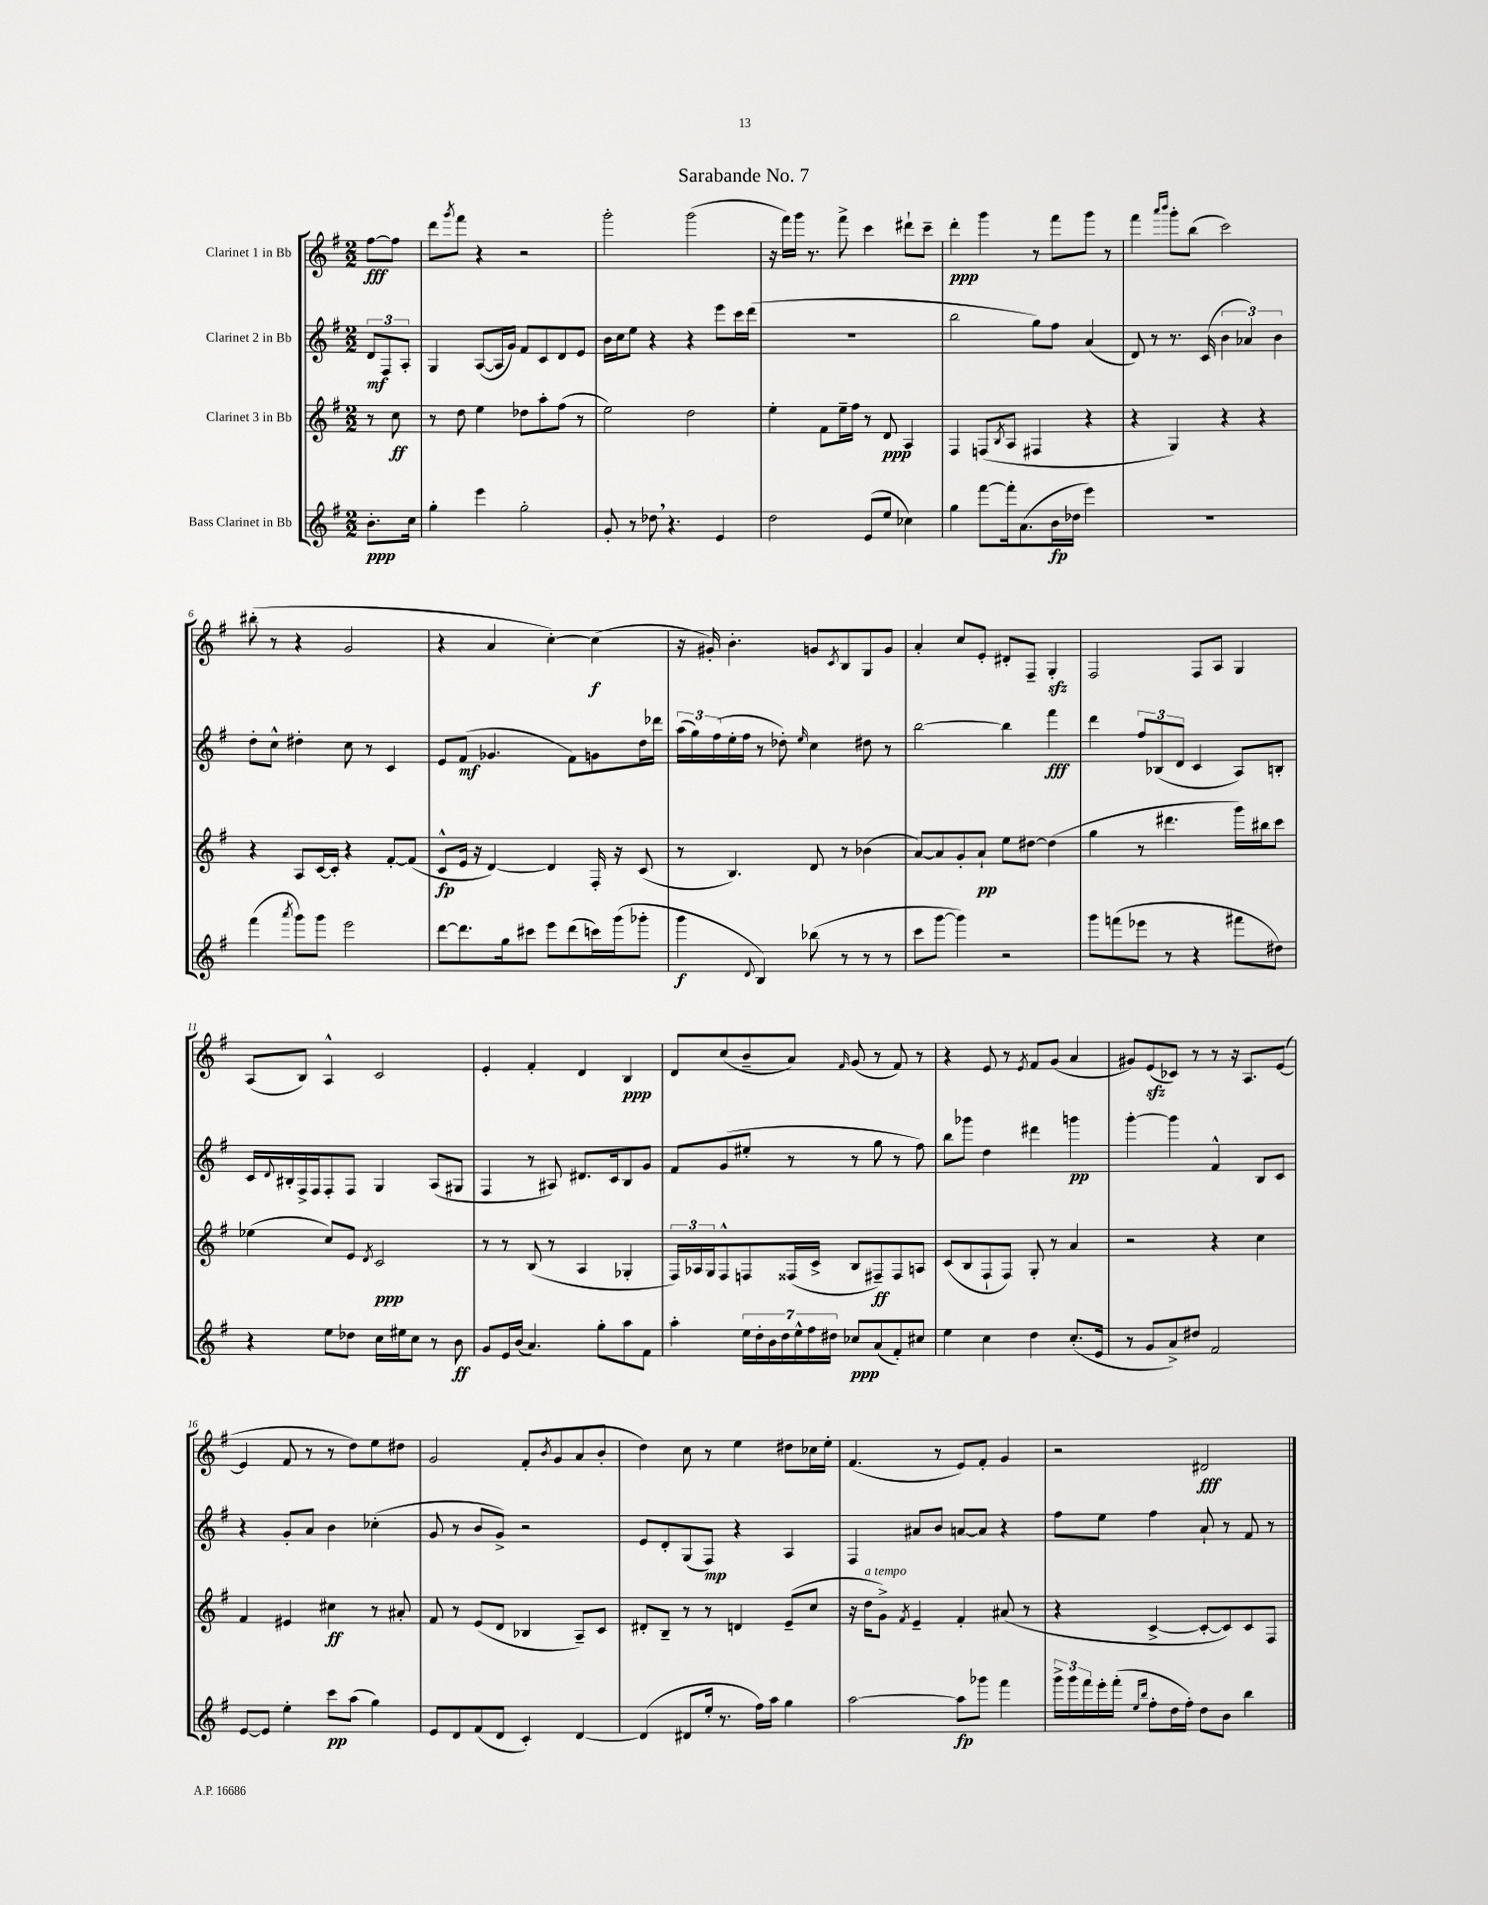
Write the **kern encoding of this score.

**kern	**kern	**kern	**kern
*staff4	*staff3	*staff2	*staff1
*clefG2	*clefG2	*clefG2	*clefG2
*k[f#]	*k[f#]	*k[f#]	*k[f#]
*M2/2	*M2/2	*M2/2	*M2/2
8.b'	8r	12d	[8ff#
.	.	12F#	.
.	8cc	.	8ff#]
.	.	12A'	.
16cc	.	.	.
=	=	=	=
4gg'	8r	4G	8ddd
.	.	.	8qggg
.	8dd	.	8fff#
4eee	4ee	([8A	4r
.	.	16A]	.
.	.	16g)	.
2gg'	8dd-	8f#	2r
.	8aa'	8c	.
.	(8ff#	8d	.
.	8r	8e	.
=	=	=	=
8g'	2ee)	16b	2ggg'
.	.	16cc	.
8r	.	8ee	.
8dd-	.	4r	.
4.r	.	.	.
.	2dd	4r	(2ggg
4e	.	8eee	.
.	.	16ccc	.
.	.	(16ddd	.
=	=	=	=
2dd	4ee'	1r	16r
.	.	.	16fff#)
.	.	.	16ggg
.	.	.	8.r
.	8f#	.	.
.	16ee~	.	8fff#^
.	16ff#	.	.
(8e	8r	.	4ccc
8ee	8d	.	.
4cc-)	4A	.	8ddd#`
.	.	.	8ccc~
=	=	=	=
4gg	4F#	2bb	4ddd'
[8fff#	(8F	.	4ggg
.	8qB	.	.
16fff#']	8A	.	.
(8.a	.	.	.
.	4F#	8gg)	8r
16b	.	8ff#	8fff#
16dd-	.	.	.
4eee)	4r	(4a	8ggg
.	.	.	8r
=	=	=	=
1r	4r	8d)	4fff#
.	.	8r	.
.	.	.	16qqaaa
.	.	.	16qqbbb
.	4G)	8.r	8ggg'
.	.	.	(8bb
.	.	(16c	.
.	4r	6b	2ccc)
.	.	6a-)	.
.	4r	.	.
.	.	6b	.
=	=	=	=
(4fff#	4r	8dd'	(8bb#'
.	.	8cc^^	8r
8qaaa	.	.	.
8ggg)	8A	4dd#'	4r
8ggg	[16c	.	.
.	16c']	.	.
2eee	4r	8cc	2g
.	.	8r	.
.	[8f#'	4c	.
.	(8f#]	.	.
=	=	=	=
[8ddd	8c^^	8e	4r
8.ddd]	16e	(8f#	.
.	16r	.	.
.	[4d)	4.g-	4a
16gg	.	.	.
8ccc#	.	.	.
8eee	4d]	.	[4cc')
(8ddd	.	8f#)	.
16ccc)	16F#'	8g	(4cc]
(16ggg	16r	.	.
8ggg-'	(8c	16dd	.
.	.	16ddd-	.
=	=	=	=
4ggg	8r	(24aa	16r
.	.	24gg)	.
.	.	.	16g#')
.	.	(24ff#	.
.	4.B)	16ee'	4.b'
.	.	16ff#	.
8qqd	.	.	.
4B)	.	8r	.
.	.	8dd-')	.
.	.	16qqee	.
(8bb-	8d	4cc	8g
.	.	.	8qc
8r	8r	.	8B
8r	(4b-	8dd#	8G
8r	.	8r	8g
=	=	=	=
8ccc	[8a)	[2bb	4a'
[8ggg	8a]	.	.
4ggg])	8g'	.	8cc
.	8a`	.	8e'
2r	8ee	4bb]	8d#'
.	[8dd#	.	8F#~
.	(4dd#]	4fff#	4G'
=	=	=	=
8ggg	4gg	4ddd	2F#
(8fff	.	.	.
8eee-	8r	12ff#	.
.	.	(12B-	.
8r	4.ddd#	.	.
.	.	12d	.
4r	.	4c	8F#
.	.	.	8A
8fff#	16ggg)	8A)	4G
.	16bb#	.	.
8dd#)	8ccc	8B'	.
=	=	=	=
4r	(4ee-	16c	(8A
.	.	8qqd	.
.	.	16B#'	.
.	.	16F#^	8B)
.	.	16F#	.
8ee	8cc)	8F#'	4A^^
8dd-	8e	8F#	.
.	8qd	.	.
16cc	2c	4G	2c
16ee#	.	.	.
8cc	.	.	.
8r	.	(8A	.
8b	.	8G#	.
=	=	=	=
8g	8r	4F#	4e'
16e	8r	.	.
(16b	.	.	.
4.a)	(8B	8r	4f#'
.	8r	8A#)	.
.	4A	8.d#	4d
8gg'	.	.	.
.	.	16c	.
8aa	4G-'	8B	4B
8f#	.	8g	.
=	=	=	=
4aa'	24F#)	8f#	8d
.	24A-	.	.
.	24G	.	.
.	8F#^^	(8g	(8cc
28ee	8F	8ee#'	8b~
28dd'	.	.	.
28b	.	.	.
28dd	.	.	.
.	(16F##	8r	8a)
28ee^^	.	.	.
28ff#	.	.	.
.	16c^	.	.
28dd#	.	.	.
.	.	.	16qqf#
8cc-	8B	8r	(8g
(8a	8F#~)	8gg	8r
8f#')	8F#	8r	8f#)
8cc#	8A	8ff#)	8r
=	=	=	=
4ee	(8c	8bb	4r
.	8B	8ggg-	.
4cc	8F#`	4dd	8e
.	8F#)	.	8r
.	.	.	8qe
4dd	8G'	4ddd#	8f#
.	8r	.	(8g
(8.cc'	4a	4ggg	4a
16e	.	.	.
=	=	=	=
8r	2r	[4ggg'	8g#)
8g	.	.	(8e
8a^)	.	4ggg]	8c-)
8dd#	.	.	8r
2f#	4r	4f#^^	8r
.	.	.	16r
.	.	.	8.A
.	4cc	8B	.
.	.	8c	([8e
=	=	=	=
[8e	4f#	4r	4e]
8e]	.	.	.
4ee'	4e#	8g'	8f#
.	.	8a	8r
8ccc	4cc#	4b	8r
(8aa	.	.	8dd)
4gg)	8r	(4cc-'	8ee
.	8a#'	.	8dd#
=	=	=	=
8e	8f#	8g	2g
8d	8r	8r	.
(8f#	(8e	8b	.
8d	8d	8g^)	.
4c')	4B-	2r	8f#'
.	.	.	8qb
.	.	.	8g
[4d	8A~)	.	(8a
.	8c	.	8b'
=	=	=	=
(4d]	8d#'	8e	4dd)
.	8B~	8d'	.
8d#	8r	(8G	8cc
16ee'	8r	8F#)	8r
8.r	.	.	.
.	4d	4r	4ee
16ff#)	.	.	.
16aa	.	.	.
4gg	(8e~	4A	8dd#
.	8cc	.	16cc-
.	.	.	16ee'
=	=	=	=
[2aa	16r	4F#	(4.f#
.	16dd	.	.
.	8g^)	.	.
.	8qf#	.	.
.	4e~	8a#	.
.	.	8b	8r
8aa]	4f#'	[8a	8e)
8ggg-	.	8a]	8f#'
4fff#	(8a#	4r	4g
.	8r	.	.
=	=	=	=
24ggg^	4r	8ff#	2r
24ggg	.	.	.
24fff#	.	.	.
16eee'	.	8ee	.
(16fff#'	.	.	.
16qqee	.	.	.
16qqbb	.	.	.
8ff#'	[4c^	4ff#	.
16dd	.	.	.
16ff#')	.	.	.
8dd	8c'_	8a`	2d#
8b	8c])	8r	.
4bb	8c	8f#	.
.	8F#	8r	.
==	==	==	==
*-	*-	*-	*-
